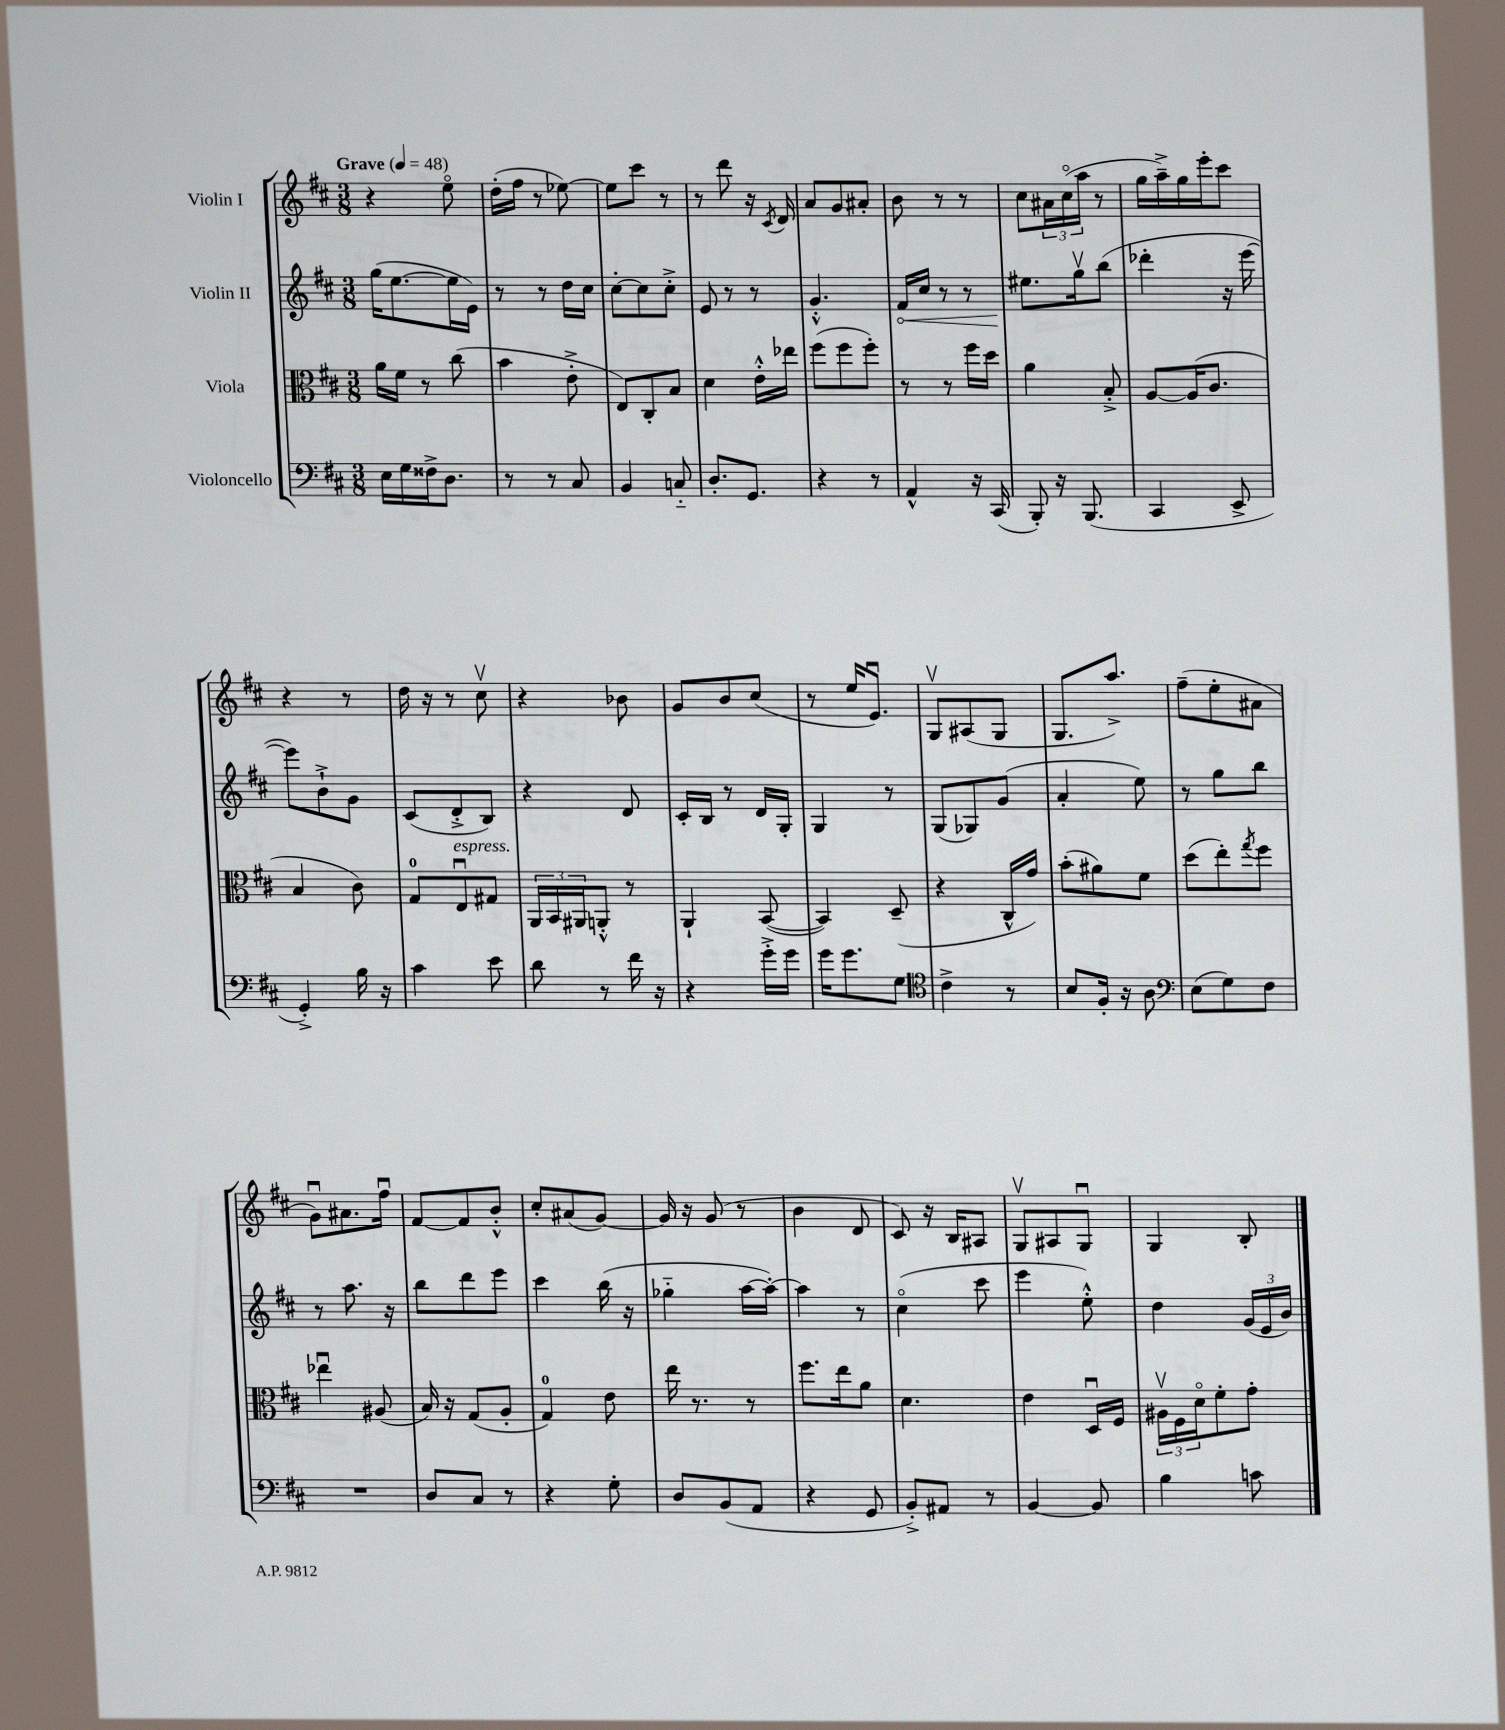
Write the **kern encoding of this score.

**kern	**kern	**kern	**kern
*staff4	*staff3	*staff2	*staff1
*clefF4	*clefC3	*clefG2	*clefG2
*k[f#c#]	*k[f#c#]	*k[f#c#]	*k[f#c#]
*M3/8	*M3/8	*M3/8	*M3/8
*MM48	*MM48	*MM48	*MM48
16E	16a	(16gg	4r
16G	16f#	[8.ee	.
16F##^	8r	.	.
8.D	.	.	.
.	(8cc#	16ee]	8eeo
.	.	16e)	.
=	=	=	=
8r	4b	8r	(16dd'
.	.	.	16ff#
8r	.	8r	8r
8C#	8e'^	16dd	[8ee-)
.	.	16cc#	.
=	=	=	=
4BB	8E)	[8cc#'	8ee-]
.	8C#'	8cc#]	8ccc#
8C'~	8B	8cc#'^	8r
=	=	=	=
8.D'	4d	8e	8r
.	.	8r	8ddd
8.GG	.	.	.
.	16e'^^	8r	16r
.	.	.	8qc#
.	16ee-	.	16d
=	=	=	=
4r	(8ff#	4.g'^^	8a
.	8ff#	.	8g
8r	8ff#')	.	8a#'
=	=	=	=
4AA^^	8r	16f#	8b
.	.	16cc#	.
.	8r	8r	8r
16r	16ff#	8r	8r
(16CC#	16dd	.	.
=	=	=	=
8BBB')	4a	8.ee#	8cc#
16r	.	.	24a#
.	.	.	(24cc#o
(8.BBB	.	16ggv	.
.	.	.	24aa
.	8B'^	(8bb	8r
=	=	=	=
4CC#	[8A	4ddd-'	16gg
.	.	.	16aa~^)
.	(16A]	.	16gg
.	8.c#	.	16eee'
8EE^	.	16r	8ccc#
.	.	[16eee	.
=	=	=	=
4GG'^)	4B	8eee])	4r
.	.	8b`^	.
16B	8c#)	8g	8r
16r	.	.	.
=	=	=	=
4c#	8G	(8c#	16dd
.	.	.	16r
.	8Eu	8d'^	8r
8e	8G#	8B)	8cc#v
=	=	=	=
8d	24AA	4r	4r
.	24BB	.	.
.	24AA#	.	.
8r	8AA'^^	.	.
16f#	8r	8d	8b-
16r	.	.	.
=	=	=	=
4r	4AA`	16c#'	8g
.	.	16B	.
.	.	8r	8b
16g'^	([8BB	16d	(8cc#
16g	.	16G'	.
=	=	=	=
16g	4BB])	4G	8r
8.g	.	.	.
.	.	.	16ee
.	.	.	8.eu)
8G	(8D~	8r	.
=	=	=	=
*clefC4	*	*	*
4c#^	4r	(8G	8Gv
.	.	8G-)	(8A#
8r	16C#^^	(8g	8G
.	16g)	.	.
=	=	=	=
8B	(8b'	4a'	8.G
16F#'	8a#)	.	.
16r	.	.	8.aa^)
8A	8f#	8ee)	.
=	=	=	=
*clefF4	*	*	*
(8E	(8dd	8r	(8ff#~
8G)	8ee')	8gg	8ee'
.	8qgg	.	.
8F#	8ff#	8bb	8a#
=	=	=	=
4.r	4ee-u	8r	8gu)
.	.	8.aa	8.a#
.	(8A#	.	.
.	.	16r	16ff#u
=	=	=	=
8D	16B)	8bb	[8f#
.	16r	.	.
8C#	(8G	8ddd	8f#]
8r	8A'	8eee	8b'^^
=	=	=	=
4r	4G)	4ccc#	8cc#'
.	.	.	(8a#
8G'	8e	(16bb	[8g)
.	.	16r	.
=	=	=	=
8D	16ee	4gg-'~	16g]
.	8.r	.	16r
(8BB	.	.	(8g
8AA	8r	[16aa	8r
.	.	16aa'_)	.
=	=	=	=
4r	8.ff#	4aa]	4b
.	16ee	.	.
8GG	8a	8r	8d
=	=	=	=
8BB'^)	4.d	(4cc#o	8c#)
8AA#	.	.	16r
.	.	.	16B
8r	.	8ccc#	8A#
=	=	=	=
[4BB	4e	4eee	8Gv
.	.	.	8A#
8BB]	16Du	8ee'^^)	8Gu
.	16F#	.	.
=	=	=	=
4B	24A#v	4dd	4G
.	24F#	.	.
.	24do	.	.
.	8f#'	.	.
8c	8g'	(24g	8B'
.	.	24e	.
.	.	24b)	.
==	==	==	==
*-	*-	*-	*-
